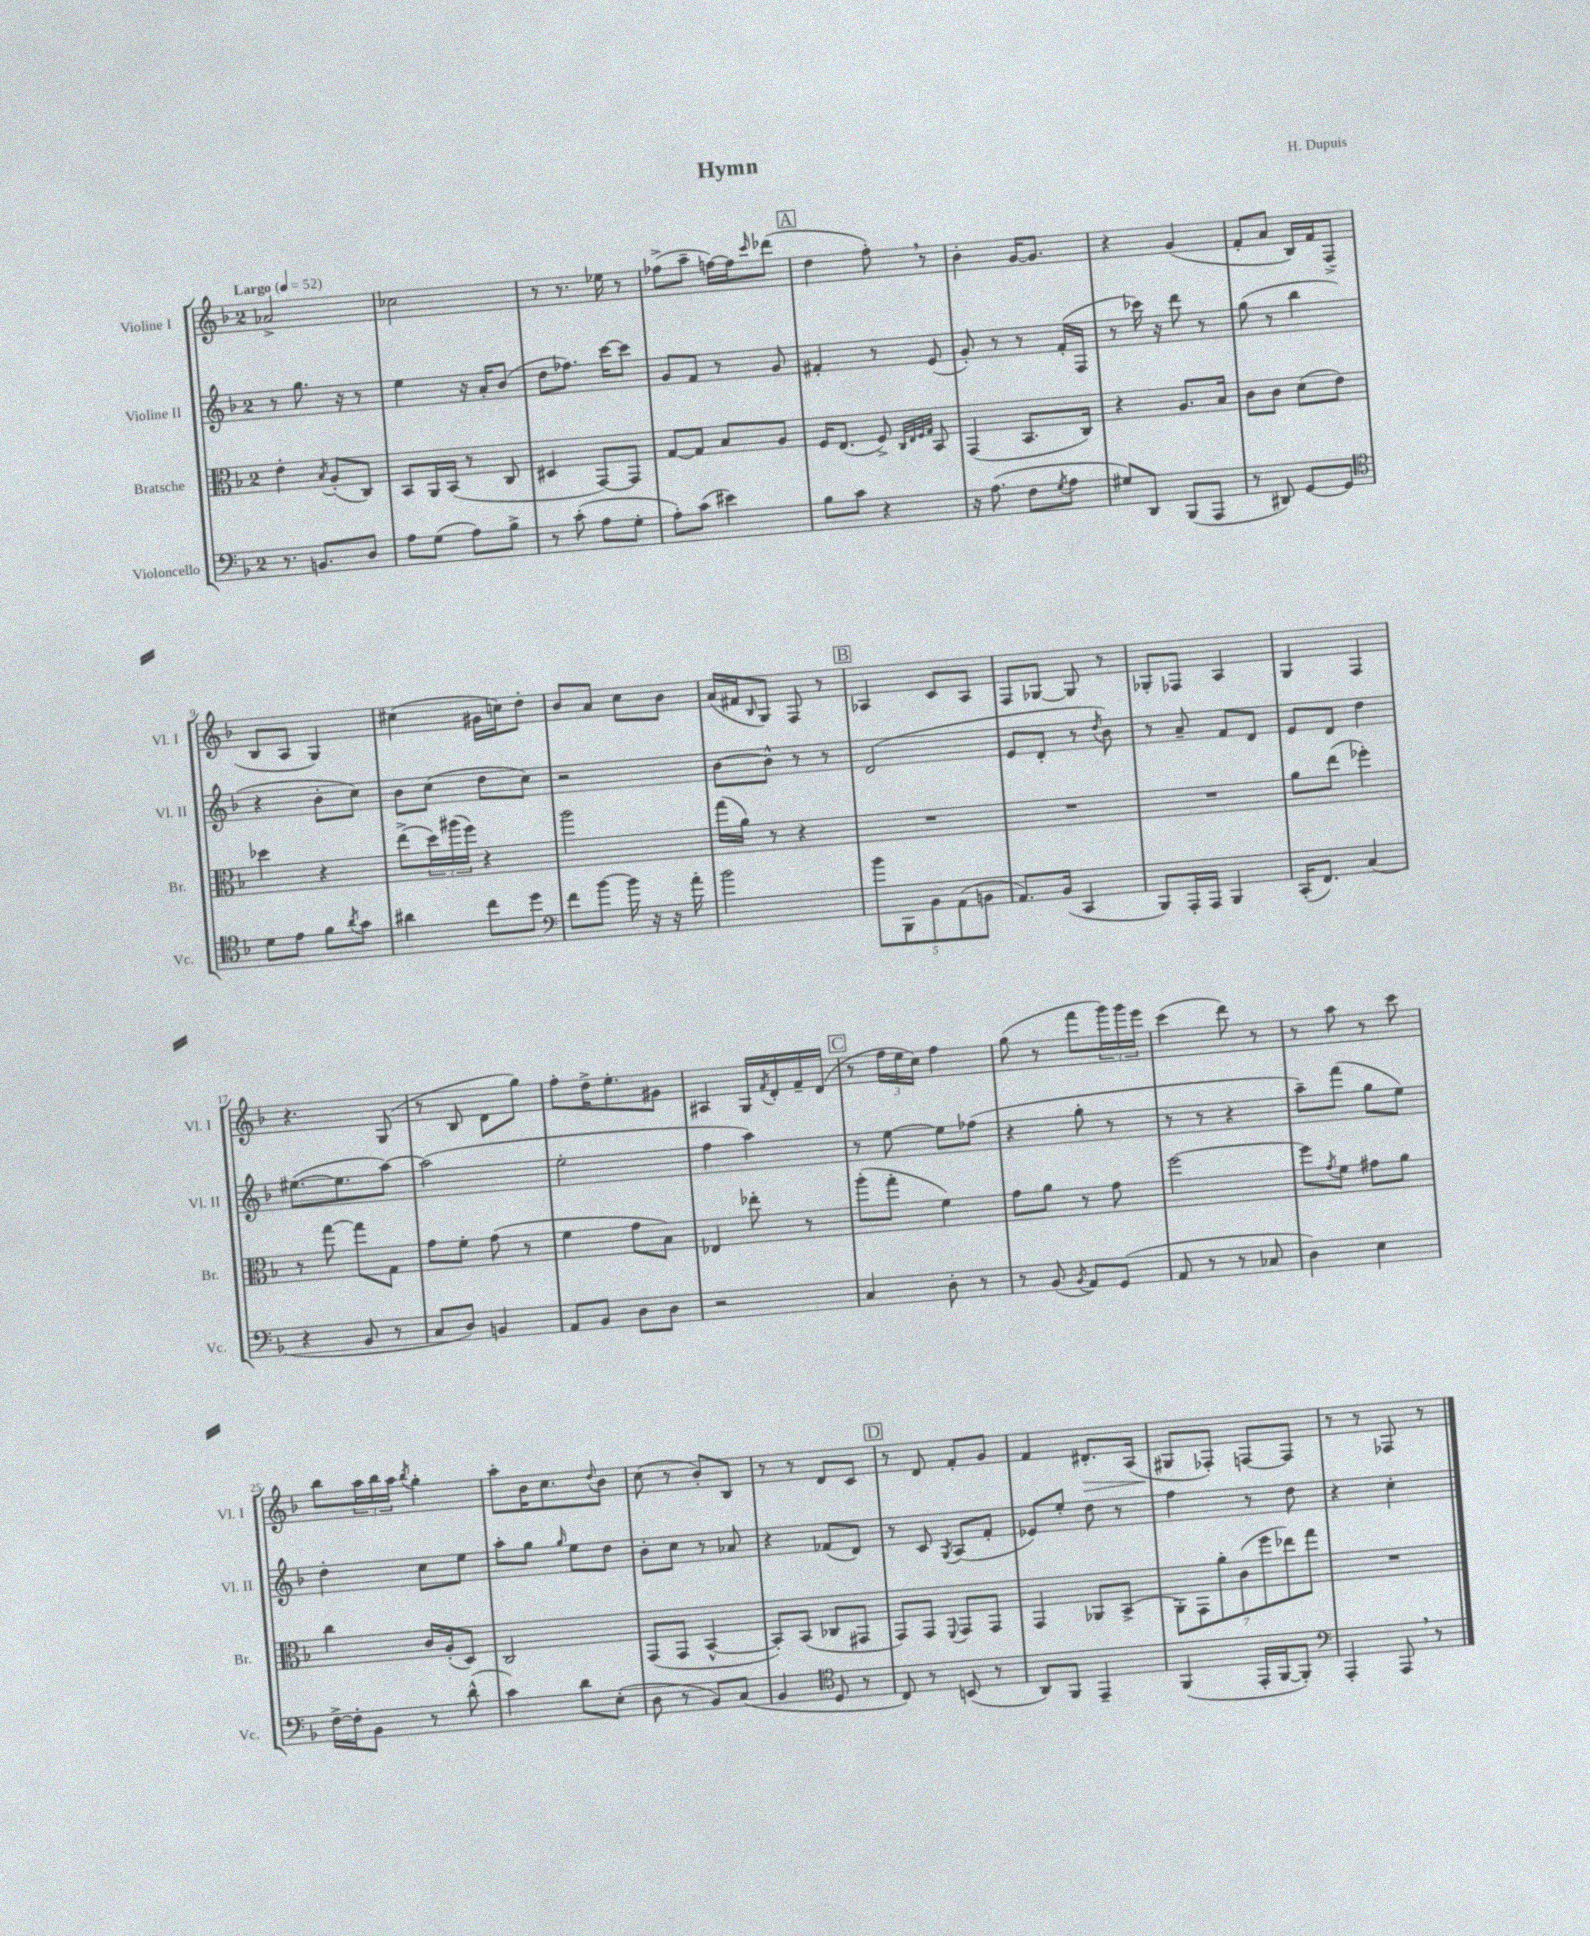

**kern	**kern	**kern	**kern
*staff4	*staff3	*staff2	*staff1
*clefF4	*clefC3	*clefG2	*clefG2
*k[b-]	*k[b-]	*k[b-]	*k[b-]
*M2/4	*M2/4	*M2/4	*M2/4
*MM52	*MM52	*MM52	*MM52
8.r	4e'\	8r	2a-^/
.	.	8.gg\	.
8.BB/L	.	.	.
.	8qB-/	.	.
.	(8A'/L	.	.
.	.	16r	.
8D/J	8C/J)	8r	.
=	=	=	=
8A\L	8BB-/L	4ee\	2cc-\
(8G\J	16AA/L	.	.
.	(16BB-/JJ	.	.
8A\L)	8r	16r	.
.	.	16a'/LK	.
8B-^\J	8C/	(8b-/J	.
=	=	=	=
8r	4D#/	8dd\L	8r
(8c'\	.	8.ff-\J)	8.r
8A\L	[8GG/L)	.	.
.	.	[16ccc\LK	16ee-\
8G'\J	8GG/]J	8ccc\]J	8r
=	=	=	=
8A'\L)	[8G/L	8g/L	(8ff-^\L
(8c\J	8G/]J	8f/J	8aa~\J
4e#\)	8B-/L	8r	[16ff\LL)
.	.	.	16ff\]J
.	.	.	16qqccc/
.	8A/J	8g/	(8ddd-\J
=	=	=	=
8B-\L	16F/LK	4f#'/	4dd\
.	(8.E/J	.	.
8c\J	.	.	.
4r	8F^/)	8r	8ff'\)
.	32qqC/LLL	.	.
.	32qqE/	.	.
.	32qqF/	.	.
.	32qqG/JJJ	.	.
.	8BB-/	(8e/	8r
=	=	=	=
16r	(4GG/	8g'/)	4b-'\
(8.A\	.	.	.
.	.	8r	.
8F\L	8.BB-/L	8r	[16g/LK
.	.	.	8.g/]J
8qG/	.	.	.
8A\J	.	(16f'/LL	.
.	16C/Jk)	16F/JJ	.
=	=	=	=
8G#/L)	4r	8r	4r
8DD/J	.	16ccc-\)	.
.	.	16r	.
(8BBB-/L	8.A/L	8ddd\	(4g/
8AAA/J	.	8r	.
.	16B-/Jk	.	.
=	=	=	=
8r	8c\L	(8gg\	8f'/L
8DD#/)	8c\J	8r	8a/J
[8GG/L	(8d\L	4bb-\	16B-/LL)
.	.	.	16f/J
8GG/]J	8e\J)	.	(8F^/J
=	=	=	=
*clefC4	*	*	*
8d\L	4dd-\	4r	8B-/L
8e\J	.	.	8A/J
8f\L	4r	8b-'\L	4G/)
8qa/	.	.	.
8g\J	.	8cc\J)	.
=	=	=	=
4a#\	(8ee^\L	8b-\L	(4cc#\
.	24dd\L)	(8cc\J	.
.	(24aa#\	.	.
.	24ff\JJ)	.	.
8cc\L	4r	8dd\L	16g#\LL
.	.	.	16cc\J)
8dd\J	.	8cc\J)	8dd'\J
=	=	=	=
*clefF4	*	*	*
8f\L	2aa\	2r	8b-/L
[8b-\J	.	.	8a/J
16b-\]	.	.	8cc\L
16r	.	.	.
16r	.	.	8b-\J
16a'\	.	.	.
=	=	=	=
2b-\	(16gg\LL	[8b-\L	(16a/LL
.	16a\JJ)	.	16f#/J
.	.	.	16qqB-/
.	8r	8b-^^\]J	8G/J)
.	4r	8r	8F/
.	.	8r	8r
=	=	=	=
10b-\L	2r	(2d/	4A-/
10BBB-\	.	.	.
10BB-\	.	.	.
.	.	.	8c/L
(10AA\	.	.	.
.	.	.	8A-/J
10BB\J	.	.	.
=	=	=	=
8.AA/L)	2r	8e/L	8F/L
.	.	8d'/J	[8G-/J
(16BB-/Jk	.	.	.
4CC/	.	8r	8G-/]
.	.	8qdd/	.
.	.	8b-\)	8r
=	=	=	=
8BBB-/L)	2r	8r	8G-'/L
16AAA'/L	.	8a~/	8F-/J
16AAA/JJ	.	.	.
4BBB-/	.	8f/L	4A/
.	.	8d/J	.
=	=	=	=
(16CC'/LK	8a\L	8e/L	4G/
8.FF/J)	.	.	.
.	(8ee\J	8d/J	.
(4C/	4ff-'\)	4dd\	4F/
=	=	=	=
4r	8r	([8.ee#\L	4.r
.	[8gg\	.	.
.	.	8.ee#\]	.
8BB-/	8gg\]L	.	.
8r	8G\J	[8aa\J)	(8G/
=	=	=	=
8C/L	8g\L	(2aa\]	8r
8D/J)	8f'\J	.	8B-/
4BB/	(8g\	.	8d\L
.	8r	.	8gg\J)
=	=	=	=
8AA/L	4f\	2ee'\	8ff'\L
8BB-/J	.	.	16dd^\K
.	.	.	8.ee'\
8D\L	8g\L	.	.
8D\J	8B-\J)	.	8g#\J
=	=	=	=
2r	4E-/	4ff\	4A#/
.	8ee-'\	4aa\)	16G/LL
.	.	.	8qf/
.	.	.	16d'/
.	8r	.	16f~/
.	.	.	(16d/JJ
=	=	=	=
4C/	(8aa'\L	8r	8r
.	8gg'\J	[8ee\	24ff\LL
.	.	.	24ee\
.	.	.	24cc\JJ)
8D'\	4f\)	8ee\]L	4ff\
8r	.	(8ff-\J	.
=	=	=	=
8r	8g\L	4r	(8gg\
(8BB-/	8a\J	.	8r
8qBB-/	.	.	.
8AA/L)	8r	8gg'\	8fff\L
(8GG/J	8g\	8r	24ggg\L)
.	.	.	24ggg\
.	.	.	24eee\JJ
=	=	=	=
8AA/	[2ff\	8r	(4ccc\
8r	.	8r	.
8r	.	4r	8ddd\)
8C-/	.	.	8r
=	=	=	=
4D\)	8ff\]L	8aa~\L)	8r
.	8qg/	.	.
.	8f\J	(8fff\J	8aa\
4E\	8g#\L	8gg\L	8r
.	8a\J	8ee\J)	8ccc\
=	=	=	=
[16F^\LL	4cc\	4dd'\	8bb-\L
16F'\]J	.	.	.
8BB-\J	.	.	24aa\L
.	.	.	24bb-\
.	.	.	24aa\JJ
.	.	.	8qbb-/
8r	16c/LL	8cc\L	4gg'\
.	(16A'/J	.	.
(8d^^\	8D/J)	8ee\J	.
=	=	=	=
4c\)	2C/	8aa'\L	8aa'\L
.	.	8gg\J	16b-\K
.	.	.	8.cc\
.	.	16qqgg/	.
8d\L	.	8ee\L	.
.	.	.	8qqdd/
(8E'\J	.	8dd\J	8b-\J
=	=	=	=
8D\	(8GG/L	8b-'\L	(8cc\
8r	8GG/J	8cc\J	8r
8BB-/L)	[4BB-^^/	8r	8b-'/L)
(8C/J	.	8a-/	8B-/J
=	=	=	=
4BB-/	8BB-'/]L)	4r	8r
.	(8BB-/J	.	8r
*clefC4	*	*	*
8D/	8C-/L	(8f-/L	8d/L
8r	8GG#/J	8d/J)	8c/J
=	=	=	=
8C/)	8GG/L)	8r	8r
8r	8GG/J	8c/	8d/
.	8qqFF/	8qG/	.
(8BB/	8GG/L	(8A/L	8f'/L
8r	8GG/J	8f'/J	8g/J
=	=	=	=
8AA/L)	4GG/	8e-/L)	4f/
8FF/J	.	8ee'/J	.
4EE~/	8AA-/L	8dd\	8.d#'/L
.	(8BB-^/J	8r	.
.	.	.	(16A/Jk
=	=	=	=
(4FF/	14AA'\L)	4ff\	8G#/L
.	14GG\	.	.
.	.	.	8F-'/J)
.	14a'\	.	.
.	(14c\	.	.
16EE'/LL	.	8r	[8F/L
.	14ff\	.	.
[16FF/J	.	.	.
.	14ee-\)	.	.
8FF'/]J)	.	8dd\	8F/]J
.	14gg\J	.	.
=	=	=	=
*clefF4	*	*	*
4AAA'/	2r	4r	8r
.	.	.	8r
8AAA/	.	4cc'\	8F-/
8r	.	.	8r
==	==	==	==
*-	*-	*-	*-
